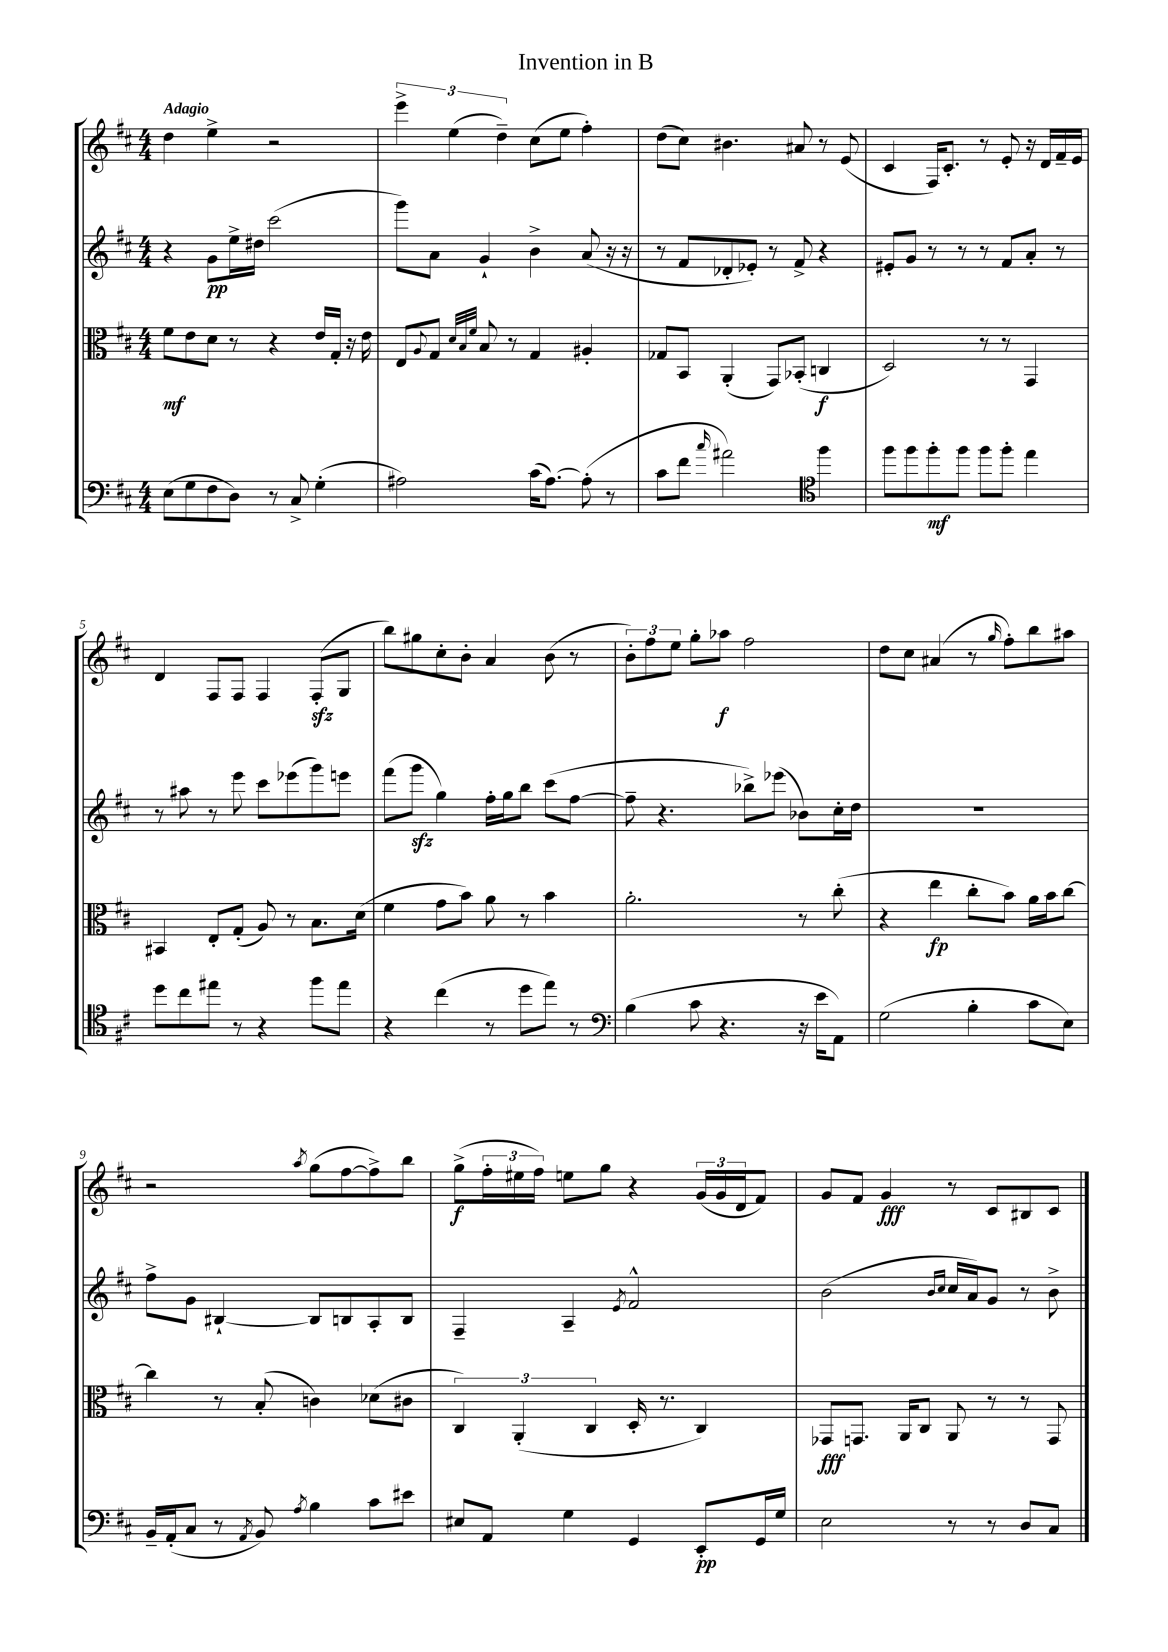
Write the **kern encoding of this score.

**kern	**kern	**kern	**kern
*staff4	*staff3	*staff2	*staff1
*clefF4	*clefC3	*clefG2	*clefG2
*k[f#c#]	*k[f#c#]	*k[f#c#]	*k[f#c#]
*M4/4	*M4/4	*M4/4	*M4/4
(8E	8f#	4r	4dd
8G	8e	.	.
8F#	8d	8g	4ee^
8D)	8r	16ee^	.
.	.	16dd#	.
8r	4r	(2ccc#	2r
8C#^	.	.	.
(4G'	16e	.	.
.	16G'	.	.
.	16r	.	.
.	16e	.	.
=	=	=	=
2A#)	8E	8ggg)	6eee^
.	8qqA	.	.
.	8G	8a	.
.	.	.	(6ee
.	32qqd	.	.
.	32qqB	.	.
.	32qqf#	.	.
.	8B	4g`	.
.	.	.	6dd~)
.	8r	.	.
(16c#	4G	4b^	(8cc#
[8.A#)	.	.	.
.	.	.	8ee
(8A#']	4A#'	(8a	4ff#')
8r	.	16r	.
.	.	16r	.
=	=	=	=
8c#	8G-	8r	(8dd
8f#	8BB	8f#	8cc#)
16qqcc#	.	.	.
2a#)	(4AA'	8d-'	4.b#
.	.	8e-')	.
.	8GG)	8r	.
.	(8BB-'	8f#^	8a#
*clefC4	*	*	*
4ff#	4C	4r	8r
.	.	.	(8e
=	=	=	=
8ff#	2D)	8e#'	4c#
8ff#	.	8g	.
8ff#'	.	8r	16F#)
.	.	.	8.c#'
8ff#	.	8r	.
8ff#	8r	8r	8r
8ff#'	8r	8f#	8e'
4ee	4GG	8a'	16r
.	.	.	16d
.	.	8r	16f#~
.	.	.	16e
=	=	=	=
8dd	4BB#	8r	4d
8cc#	.	8aa#	.
8ee#	8E'	8r	8F#
8r	(8G'	8eee	8F#
4r	8A)	8ccc#	4F#
.	8r	(8eee-	.
8ff#	8.B	8ggg)	(8F#'
8ee#	.	8eee	8G
.	(16d	.	.
=	=	=	=
4r	4f#	(8fff#	8bb)
.	.	8ggg	8gg#
(4cc#	8g	4gg)	8cc#'
.	8b)	.	8b'
8r	8a	16ff#'	4a
.	.	16gg	.
8dd	8r	8bb	.
8ee)	4b	(8ccc#	(8b
8r	.	[8ff#	8r
=	=	=	=
*clefF4	*	*	*
(4B	2.a'	8ff#~]	12b')
.	.	.	12ff#
.	.	4.r	.
.	.	.	12ee
8c#	.	.	8gg'
4.r	.	.	8aa-
.	.	8bb-^)	2ff#
.	.	(8eee-	.
16r	8r	8b-)	.
16e	.	.	.
8AA)	(8cc#'	16cc#'	.
.	.	16dd	.
=	=	=	=
(2G	4r	1r	8dd
.	.	.	8cc#
.	4ee	.	(4a#
4B'	8cc#'	.	8r
.	.	.	16qqgg
.	8b)	.	8ff#')
8c#	16a	.	8bb
.	16b	.	.
8E)	[8cc#	.	8aa#
=	=	=	=
16BB~	4cc#]	8ff#^	2r
(16AA'	.	.	.
8C#	.	8g	.
8r	8r	[4B#`	.
8qAA	.	.	.
8BB)	(8B'	.	.
8qA	.	.	8qaa
4B	4c)	8B#]	(8gg
.	.	8B	[8ff#
8c#	(8d-	8A'	8ff#^])
8e#	8c#	8B	8bb
=	=	=	=
8E#	6C#)	4F#~	(8gg^
8AA	.	.	24ff#'
.	(6AA'	.	24ee#
.	.	.	24ff#)
4G	.	4A~	8ee
.	6C#	.	.
.	.	.	8gg
.	.	8qe	.
4GG	16D'	2f#^^	4r
.	8.r	.	.
8EE'	4C#)	.	(24g
.	.	.	24g
.	.	.	24d
16GG	.	.	8f#)
16G	.	.	.
=	=	=	=
2E	8GG-	(2b	8g
.	8.GG	.	8f#
.	.	.	4g
.	16AA	.	.
.	8C#	.	.
.	.	16qqb	.
.	.	16qqcc#	.
8r	8AA	16cc#	8r
.	.	16a)	.
8r	8r	8g	8c#
8D	8r	8r	8B#
8C#	8GG	8b^	8c#
==	==	==	==
*-	*-	*-	*-
